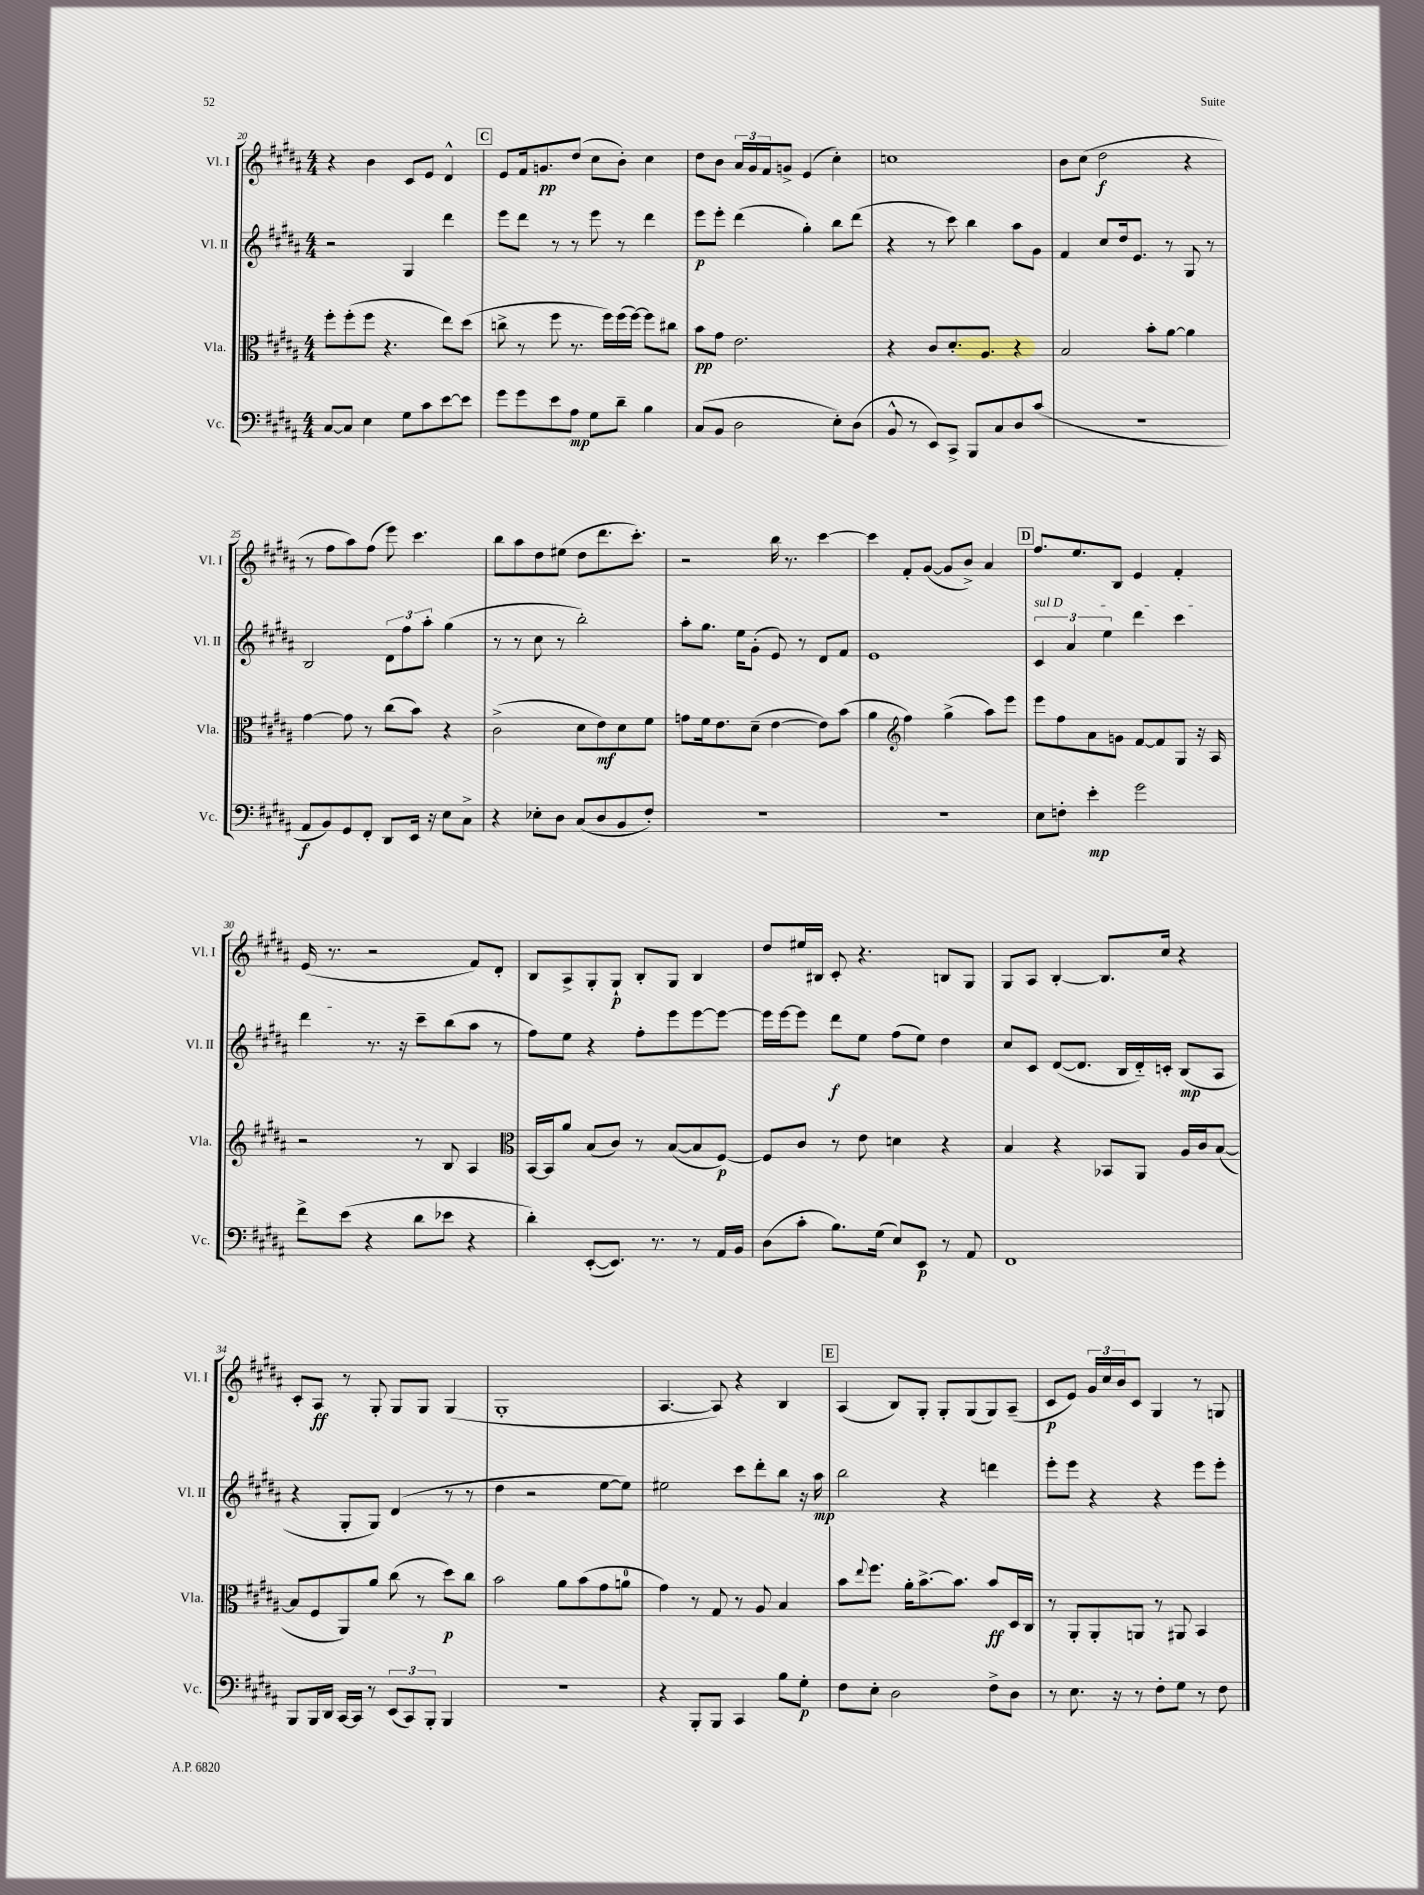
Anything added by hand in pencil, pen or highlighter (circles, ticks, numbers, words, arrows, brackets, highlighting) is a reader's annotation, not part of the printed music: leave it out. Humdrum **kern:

**kern	**kern	**kern	**kern
*staff4	*staff3	*staff2	*staff1
*clefF4	*clefC3	*clefG2	*clefG2
*k[f#c#g#d#a#]	*k[f#c#g#d#a#]	*k[f#c#g#d#a#]	*k[f#c#g#d#a#]
*M4/4	*M4/4	*M4/4	*M4/4
[8C#	8ff#'	2r	4r
8C#]	(8ff#'	.	.
4E	8ff#	.	4b
.	4.r	.	.
8G#	.	4G#	8c#
8c#	.	.	8e
[8e	8ee)	4ddd#	4d#^^
8e]	(8dd#	.	.
=	=	=	=
8g#	8cc^	8eee	8e
8g#	8r	8ddd#	16f#
.	.	.	8.g
8e	8ff#	8r	.
8A#	8.r	8r	(8dd#
8G#	.	8eee	8cc#
.	16ff#)	.	.
8d#~	(16ff#	8r	8b')
.	[16ff#)	.	.
4B	8ff#]	4ddd#	4cc#
.	8cc#	.	.
=	=	=	=
(8C#	8b	8eee	8dd#
8BB	8g#	8eee'	8b
2D#	2.e	(4ddd#	24a#
.	.	.	24g#
.	.	.	24f#
.	.	.	8g^
.	.	4gg#')	(4e
8E')	.	8bb	4cc#')
(8D#	.	(8ddd#	.
=	=	=	=
8BB^^	4r	4r	1cc
8r	.	.	.
8EE)	8c#	8r	.
8CC#^	8.d#'	8ccc#)	.
8BBB	.	4bb	.
.	8.A#	.	.
8C#	.	.	.
8D#	4r	8aa#	.
(8c#	.	8g#	.
=	=	=	=
1r	2B	4f#	8b
.	.	.	(8cc#
.	.	8cc#	2dd#
.	.	16dd#	.
.	.	8.e	.
.	8b'	.	.
.	[8a#	8r	.
.	4a#]	8G#	4r
.	.	8r	.
=	=	=	=
8AA#	[4g#	2B	8r
8BB)	.	.	8ff#
8GG#	8g#]	.	8aa#)
8FF#'	8r	.	(8ff#
8DD#	(8cc#	12d#	8eee)
.	.	12ff#	.
16EE	8b)	.	4.ccc#
.	.	12aa#'	.
16r	.	.	.
8E	4r	(4gg#	.
8C#^	.	.	.
=	=	=	=
4r	(2c#^	8r	8bb
.	.	8r	8aa#
8E-'	.	8cc#	8dd#
8D#	.	8r	(8ee#
(8C#	8d#	2bb')	8dd#
8D#	8e)	.	8.ddd#
8BB	8d#	.	.
.	.	.	8.ccc#')
8F#')	8f#	.	.
=	=	=	=
1r	8g	8aa#'	2r
.	16f#	8.gg#	.
.	8.e	.	.
.	.	16ee	.
.	(8d#~	(8g#'	.
.	[4e	8e)	16bb
.	.	.	8.r
.	.	8r	.
.	8e])	8d#	[4ccc#
.	(8b	8f#	.
=	=	=	=
1r	4a#	1e	4ccc#]
*	*clefG2	*	*
.	4ff#)	.	8f#'
.	.	.	([8g#
.	(4gg#^	.	8g#]
.	.	.	8b^)
.	8aa#)	.	4a#
.	8eee	.	.
=	=	=	=
8E	8eee	6c#	8.ff#
8F'	8ff#	.	.
.	.	6a#	.
.	.	.	8.ee
4e'	8a#	.	.
.	.	6ee	.
.	8g	.	8B
2g#	[8f#	4ddd#	4e
.	8f#]	.	.
.	8G#	4ccc#	4f#'
.	16r	.	.
.	16A#	.	.
=	=	=	=
8f#^	2r	4ddd#	(16e
.	.	.	8.r
(8e	.	.	.
4r	.	8.r	2r
.	.	16r	.
8d#	8r	8ccc#~	.
8e-	8B	(8bb	.
4r	4A#	8aa#	8f#)
.	.	8r	8d#'
=	=	=	=
*	*clefC3	*	*
4d#')	[16BB	8ff#)	8B
.	16BB]	.	.
.	8a#	8ee	8A#^
([8EE'	(8B	4r	8G#'
8.EE])	8c#)	.	8G#`
.	8r	8ff#'	8B'
8.r	.	.	.
.	([8B	8eee	8G#
8r	8B]	[8eee	4B
16AA#	[8F#)	8eee_	.
16BB	.	.	.
=	=	=	=
(8D#	8F#]	16eee]	8dd#
.	.	[16eee	.
8c#'	8c#	8eee]	16ee#
.	.	.	16B#
8.B)	8r	8ddd#	8c#'
.	8e	8ee	4.r
(16G#	.	.	.
8E)	4d	(8ff#	.
8EE	.	8ee)	.
8r	4r	4dd#	8B
8AA#	.	.	8G#
=	=	=	=
1FF#	4B	8cc#	8G#
.	.	8c#	8A#
.	4r	([8d#	[4B'
.	.	8.d#]	.
.	8BB-	.	8.B]
.	.	16B	.
.	8AA#	16d#'~)	.
.	.	16c'	16cc#
.	16A#	(8B	4r
.	16c#	.	.
.	([8B	8A#	.
=	=	=	=
8BBB	8B]	4r	8c#'
16BBB	8F#	.	8A#
16DD#	.	.	.
[16CC#	8AA#)	8G#'	8r
16CC#]	.	.	.
8r	8a#	8G#)	8G#'
(12EE	(8cc#	(4d#	8G#
12CC#)	.	.	.
.	8r	.	8G#
12BBB'	.	.	.
4BBB	8dd#)	8r	(4G#
.	8cc#	8r	.
=	=	=	=
1r	2b	4dd#	1G#'
.	.	2r	.
.	8a#	.	.
.	(8b	.	.
.	8g#	[8ee	.
.	8a	8ee])	.
=	=	=	=
4r	4g#)	2ee#	[4.A#
8BBB'	8r	.	.
8BBB	8G#	.	8A#])
4CC#	8r	8ccc#	4r
.	8A#	8ddd#'	.
8B	4B	8bb	4B
8G#'	.	16r	.
.	.	16aa#	.
=	=	=	=
8F#	8b	2bb	(4A#
.	8qqee	.	.
8E'	8.ff#	.	.
2D#	.	.	8B)
.	16a#'	.	.
.	[8.b^	.	8G#'
.	.	4r	8G#'
.	8.b]	.	.
.	.	.	(8G#
8F#^	8b	4ddd	8G#)
8D#	16D#	.	(8A#~
.	16C#	.	.
=	=	=	=
8r	8r	8eee'	8c#
8.E	8AA#'	8eee	8e)
.	8AA#'	4r	24g#
.	.	.	24cc#
16r	.	.	.
.	.	.	24b
8r	8AA	.	8c#
8F#'	8r	4r	4G#
8G#	8AA#	.	.
8r	4BB	8eee	8r
8F#	.	8eee'	8G
==	==	==	==
*-	*-	*-	*-
